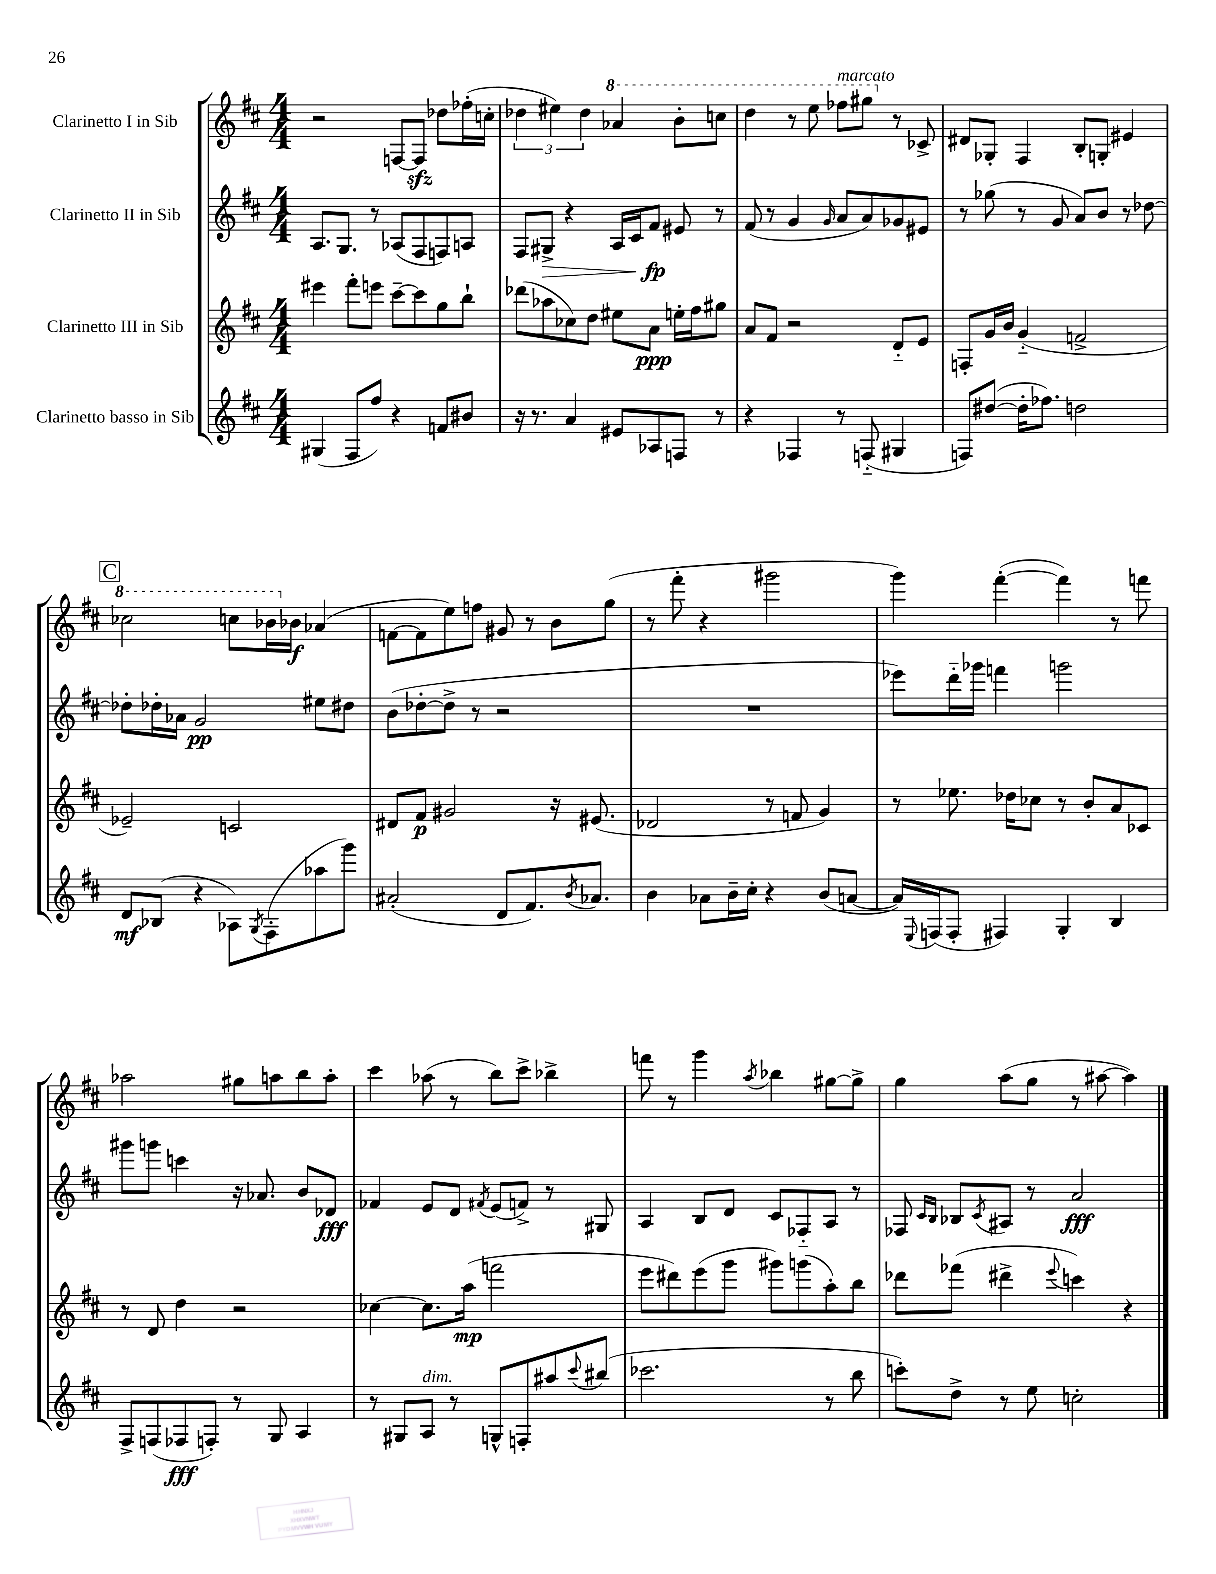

**kern	**kern	**kern	**kern
*staff4	*staff3	*staff2	*staff1
*clefG2	*clefG2	*clefG2	*clefG2
*k[f#c#]	*k[f#c#]	*k[f#c#]	*k[f#c#]
*M4/4	*M4/4	*M4/4	*M4/4
(4G#/	4eee#\	8.A/L	2r
.	.	8.G/J	.
8F#/L	8fff#'\L	.	.
8ff#/J)	8eee\J	8r	.
4r	[8ccc#~\L	(8A-/L	[8F/L
.	8ccc#\]	8F#/	8F/]J
8f/L	8gg\	8F/)	8dd-\L
8b#/J	8bb`\J	8A/J	(16ff-'\L
.	.	.	16cc'\JJ
=	=	=	=
16r	(8ddd-\L	8F#/L	6dd-\
8.r	.	.	.
.	8aa-\	8G#^/J	.
.	.	.	6ee#\)
4a/	8cc-\)	4r	.
.	.	.	6dd-\
.	8dd\J	.	.
8e#/L	8ee#\L	16A/LL	4aa-/
.	.	16c#/J	.
8A-/	8a\J	8f#/J	.
8F/J	16ee'\LL	8e#/	8bb'\L
.	16ff#\J	.	.
8r	8gg#\J	8r	8ccc\J
=	=	=	=
4r	8a/L	(8f#/	4ddd\
.	8f#/J	8r	.
4F-/	2r	4g/	8r
.	.	.	8eee\
.	.	16qqg/	.
8r	.	8a/L	8fff-\L
(8F'~/	.	8a/)	8ggg#\J
4G#/	8d'~/L	8g-/	8r
.	8e/J	8e#/J	8c-^/
=	=	=	=
8F/L)	8F'/L	8r	8d#/L
([8dd#/J	16g/L	(8gg-\	8G-'/J
.	16b/JJ	.	.
16dd#'\]LK	(4g'~/	8r	4F#/
8.ff-\J)	.	.	.
.	.	8g/	.
2dd\	2f^/	8a/L)	8B'/L
.	.	8b/J	8G'/J
.	.	8r	4e#/
.	.	[8dd-\	.
=	=	=	=
8d/L	2e-~/)	8dd-'\]L	2ccc-\
(8B-/J	.	16dd-'\L	.
.	.	16a-\JJ	.
4r	.	2g/	.
8A-\L)	2c/	.	8ccc\L
8qG/	.	.	.
(8F#'\	.	.	16bb-\L
.	.	.	16b-\JJ
8aa-\	.	8ee#\L	(4a-/
8ggg\J)	.	8dd#\J	.
=	=	=	=
(2a#'/	8d#/L	(8b\L	[8f\L
.	8f#/J	[8dd-'\	8f\]
.	2g#/	8dd-^\]J	8ee\)
.	.	8r	8ff\J
8d/L	.	2r	8g#/
8.f#/)	.	.	8r
.	16r	.	8b\L
8qb/	.	.	.
8.a-/J	(8.e#/	.	.
.	.	.	(8gg\J
=	=	=	=
4b\	2d-/	1r	8r
.	.	.	8fff#'\
8a-\L	.	.	4r
16b~\L	.	.	.
16cc#'\JJ	.	.	.
4r	8r	.	2ggg#\
.	8f/	.	.
(8b/L	4g/)	.	.
[8a/J	.	.	.
=	=	=	=
16a/]LL)	8r	8eee-\L)	4ggg\)
8qqE/	.	.	.
(16F/J	.	.	.
8F'/J	8.ee-\	16ddd'~\L	.
.	.	16ggg-\JJ	.
4F#/)	.	4fff\	([4fff#'\
.	16dd-\LK	.	.
.	8cc-\J	.	.
4G'/	8r	2ggg\	4fff#\])
.	8b'/L	.	.
4B/	8a/	.	8r
.	8c-/J	.	8fff\
=	=	=	=
8F#^/L	8r	8ggg#\L	2aa-\
(8F/	8d/	8ggg\J	.
8F-/	4dd\	4ccc\	.
8F'/J)	.	.	.
8r	2r	16r	8gg#\L
.	.	8.a-/	.
8G/	.	.	8aa\
4A/	.	8b/L	8bb\
.	.	8d-/J	8aa'\J
=	=	=	=
8r	[4cc-\	4f-/	4ccc#\
8G#/L	.	.	.
8A/J	8.cc-\]L	8e/L	(8aa-\
8r	.	8d/J	8r
.	(16aa\Jk	.	.
.	.	8qf#/	.
8G^^/L	2fff\	(8e/L	8bb\L)
8F'/	.	8f^/J)	8ccc#^\J
8aa#/	.	8r	4bb-^\
8qqccc#/	.	.	.
(8bb#/J	.	8G#/	.
=	=	=	=
2.ccc-\	8eee\L	4A/	8fff\
.	8ddd#\)	.	8r
.	(8eee\	8B/L	4ggg\
.	8ggg\J	8d/J	.
.	.	.	8qaa/
.	8ggg#\L)	8c#/L	4bb-\
.	(8ggg\	8F-'~/	.
8r	8aa'\)	8A/J	[8gg#\L
8bb\	8bb\J	8r	8gg#^\]J
=	=	=	=
8ccc'\L)	8ddd-\L	8F-/	4gg\
.	.	16qqc#/LL	.
.	.	16qqB/JJ	.
8dd^\J	(8fff-\J	8B-/L	.
.	.	8qc#/	.
8r	4ddd#^\	8A#/J	(8aa\L
8ee\	.	8r	8gg\J
.	8qqeee/	.	.
2cc'\	4ccc\)	2a/	8r
.	.	.	[8aa#\
.	4r	.	4aa#\])
==	==	==	==
*-	*-	*-	*-
